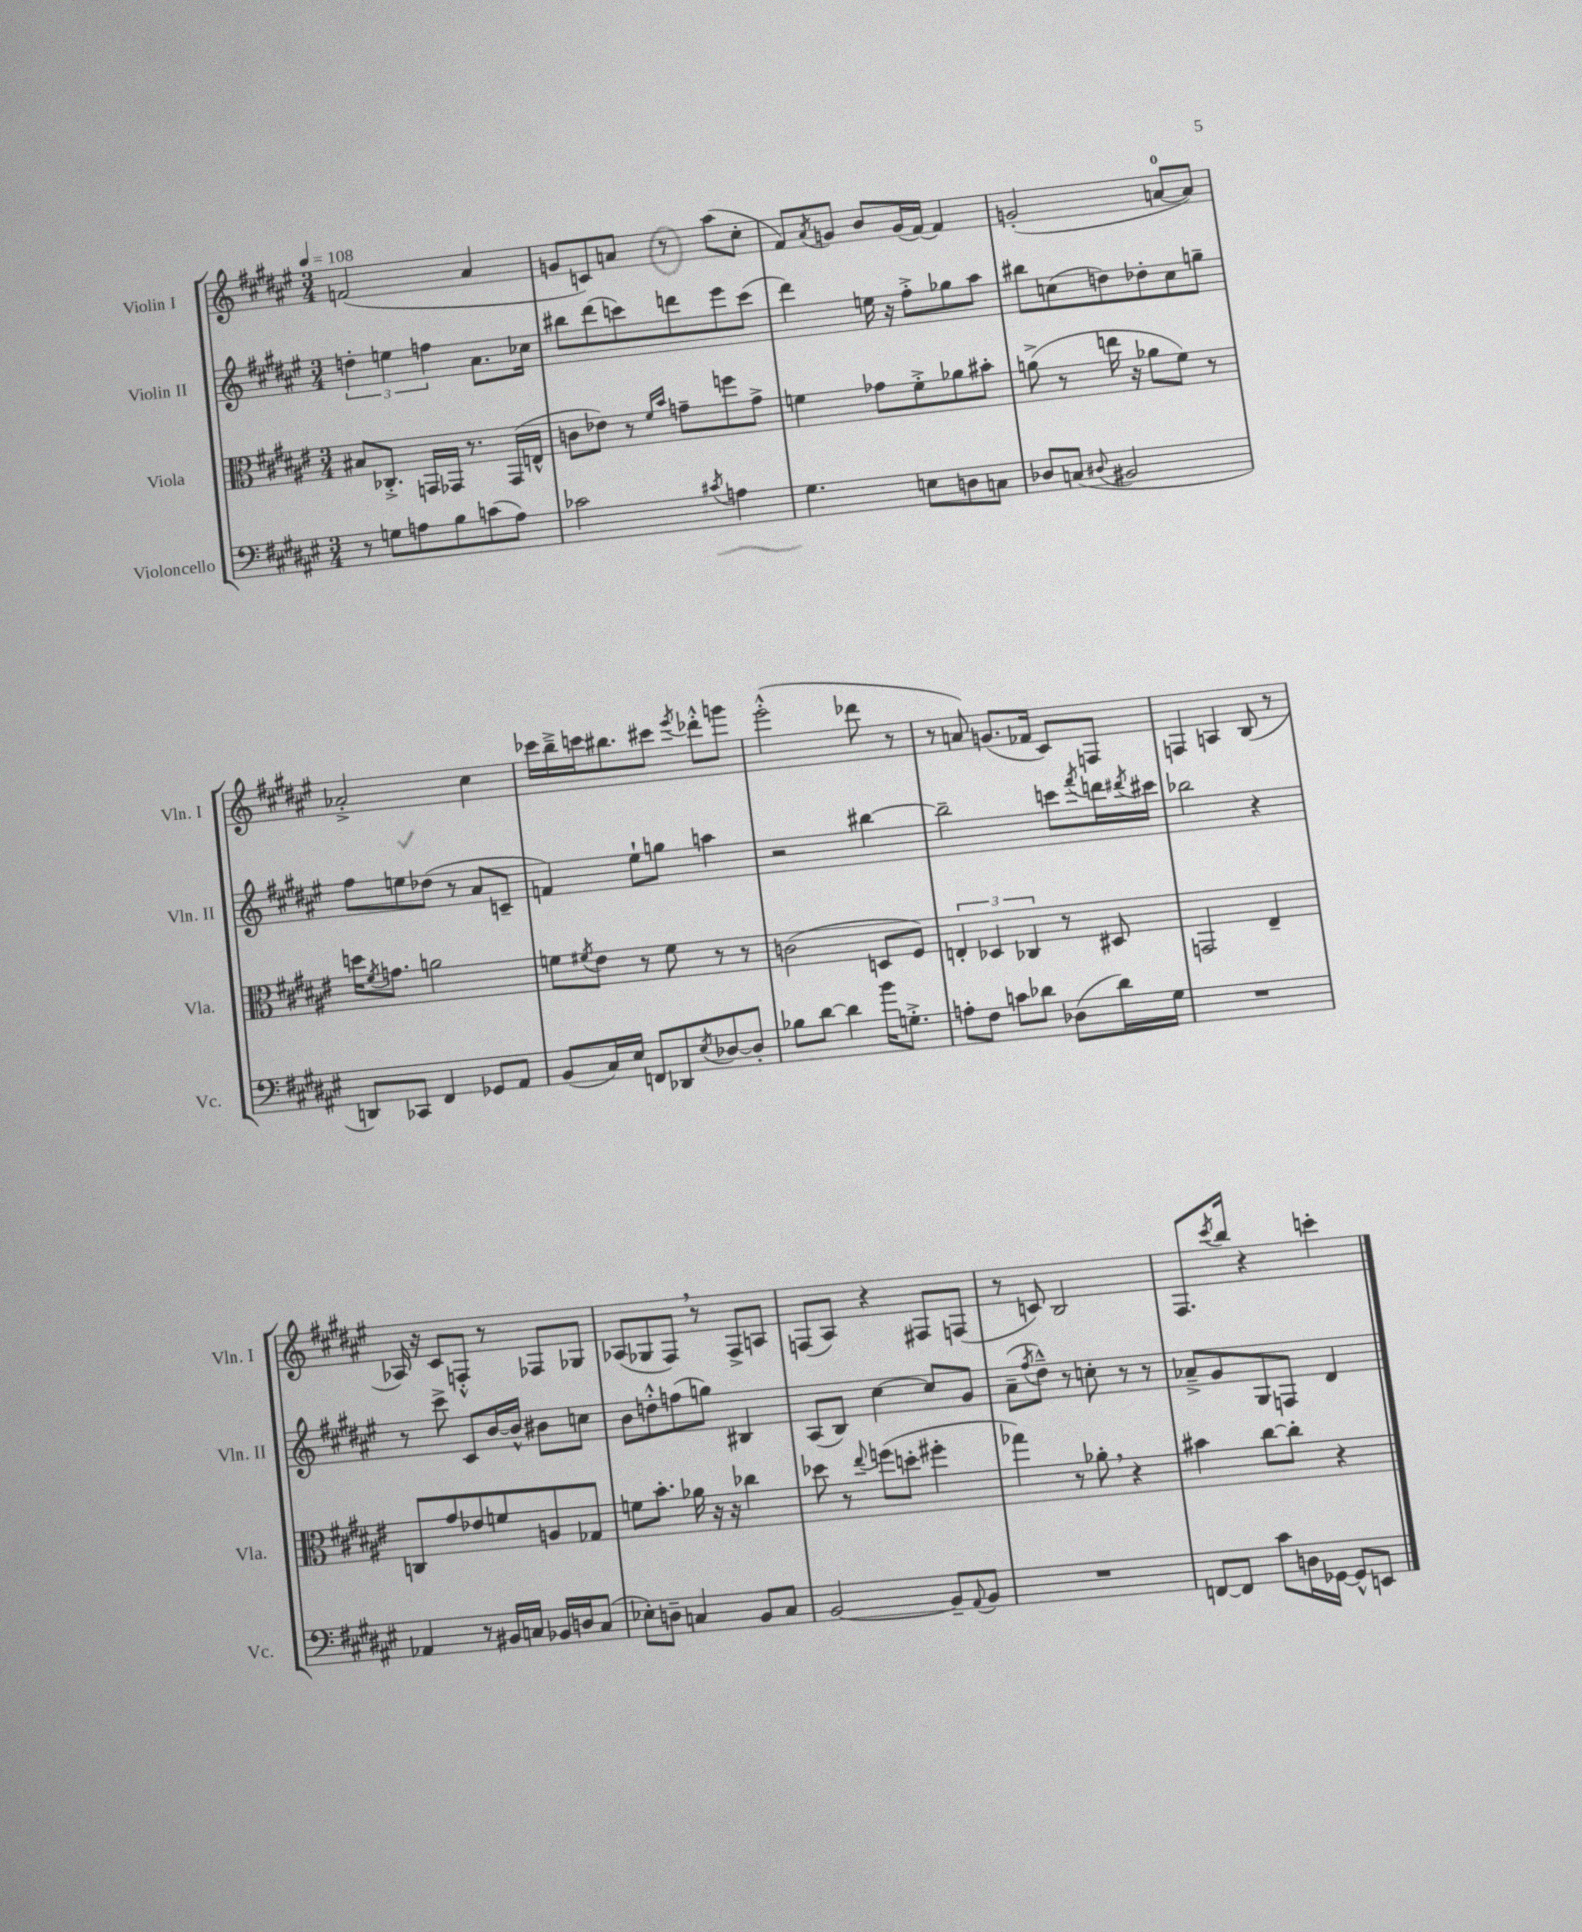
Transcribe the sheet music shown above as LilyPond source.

<<
\new StaffGroup <<
\new Staff = "s0" \with { instrumentName = "Violin I" shortInstrumentName = "Vln. I" } {
    \clef treble \key fis \major \numericTimeSignature \time 3/4 \tempo 4 = 108
    f'2( ais'4 |
    g'8 c'8) a'8 r8 ais''8( cis''8-. |
    fis'8) \acciaccatura { ais'8 } g'8 b'8 g'16( fis'16~) fis'4 |
    g'2-.( a'8-0~ a'8) |
    aes'2-.-> cis''4 |
    ces'''16 b''16---> c'''16 bis''8. cis'''8 \acciaccatura { eis'''8 } des'''8-.-^ g'''8 |
    eis'''2-.-^( des'''8 r8 |
    r8 a'8) g'8.( fes'16 cis'8) f8 |
    f4 a4 b8( r8 |
    aes16) r16 cis'8 f8-.-^ r8 fes8 ges8 |
    aes8( ges8 fis8) \breathe r8 fis8-> a8 |
    f8( ais8) r4 fis8 f8( |
    r8 c'8) b2 |
    fis8. \acciaccatura { cis'''8 } b''16 r4 c'''4-. \bar "|." |
}
\new Staff = "s1" \with { instrumentName = "Violin II" shortInstrumentName = "Vln. II" } {
    \clef treble \key fis \major \numericTimeSignature \time 3/4
    \tuplet 3/2 { d''4-. e''4 f''4 } ais'8. ces''16 |
    bis''8 dis'''8( c'''8) d'''8 eis'''8 c'''8( |
    dis'''4) e''16 r16 fis''8-.-> ges''8 ais''8 |
    bis''8 c''8( d''8) des''8-. c''8 g''8-- |
    fis''8 e''8 des''8( r8 ais'8 c'8-- |
    f'4) eis''8-! g''8 a''4 |
    r2 bis''4~ |
    bis''2-- c'''8 \acciaccatura { fis'''8 } d'''16 \acciaccatura { dis'''8 } cis'''16 |
    bes''2 r4 |
    r8 cis'''8-> cis'8 b'16~ b'16-^ bis'8 c''8 |
    b'8 d''8-.-^ f''8( g''8) bis4 |
    ais8( b8) cis''4~ cis''8 gis'8 |
    ais'8--( \acciaccatura { fis''8 } dis''8---^) r8 c''8-. r8 r8 |
    aes'8---> gis'8 gis8 f8 dis'4 \bar "|." |
}
\new Staff = "s2" \with { instrumentName = "Viola" shortInstrumentName = "Vla." } {
    \clef alto \key fis \major \numericTimeSignature \time 3/4
    bis8 ces8.-.-> g,16 ges,16 r8. ges,16( e16-^ |
    c'8 ees'8) r8 \grace { fis'16 b'16 } g'8-- f''8 g'8-> |
    f'4 ges'8 f'8-.-> aes'8 bis'8-. |
    a'8->( r8 e''16 r16 aes'8 fis'8) r8 |
    d''16 \acciaccatura { fis'8 } g'8. a'2 |
    f'8 \acciaccatura { fis'8 } eis'8 r8 fis'8 r8 r8 |
    c'2( d8 fis8) |
    \tuplet 3/2 { e4-. des4 ces4 } r8 dis8 |
    g,2 eis4-- |
    c8 gis'8 ees'8 f'8 a8 ges8 |
    f'8 b'8.-. aes'16 r16 r16 ces''4 |
    des''8 r8 \appoggiatura { eis''8 } f''8( d''8-. fis''4-. |
    ges''4) r8 aes'8-. \breathe r4 |
    bis'4 cis''8~ cis''8-. r4 \bar "|." |
}
\new Staff = "s3" \with { instrumentName = "Violoncello" shortInstrumentName = "Vc." } {
    \clef bass \key fis \major \numericTimeSignature \time 3/4
    r8 g8 a8 b8 c'8( a8) |
    ces'2 \acciaccatura { cis'8 } a4 |
    gis4. e8 d8 c8 |
    des8 c8( \appoggiatura { dis8 } bis,2 |
    d,8) ces,8 fis,4 ges,8 ais,8 |
    b,8( cis16) eis16 f,8 des,8 \acciaccatura { eis8 } des8~ des8-. |
    bes8 dis'8~ dis'4 b'16 g8.-.-> |
    a8-. fis8 c'8 des'8 des8( des'16) gis16 |
    R2. |
    aes,4 r8 bis,16 c16 bes,16 d16 c8( |
    ees8-.) d8-- c4 b,8 c8 |
    b,2~ b,8-- \appoggiatura { ais,8 } b,8 |
    R2. |
    f,8~ f,8 cis'8 d16 ges,16~ ges,8-^ e,8 \bar "|." |
}
>>
>>
\layout { \context { \Score \remove "Bar_number_engraver" } }
